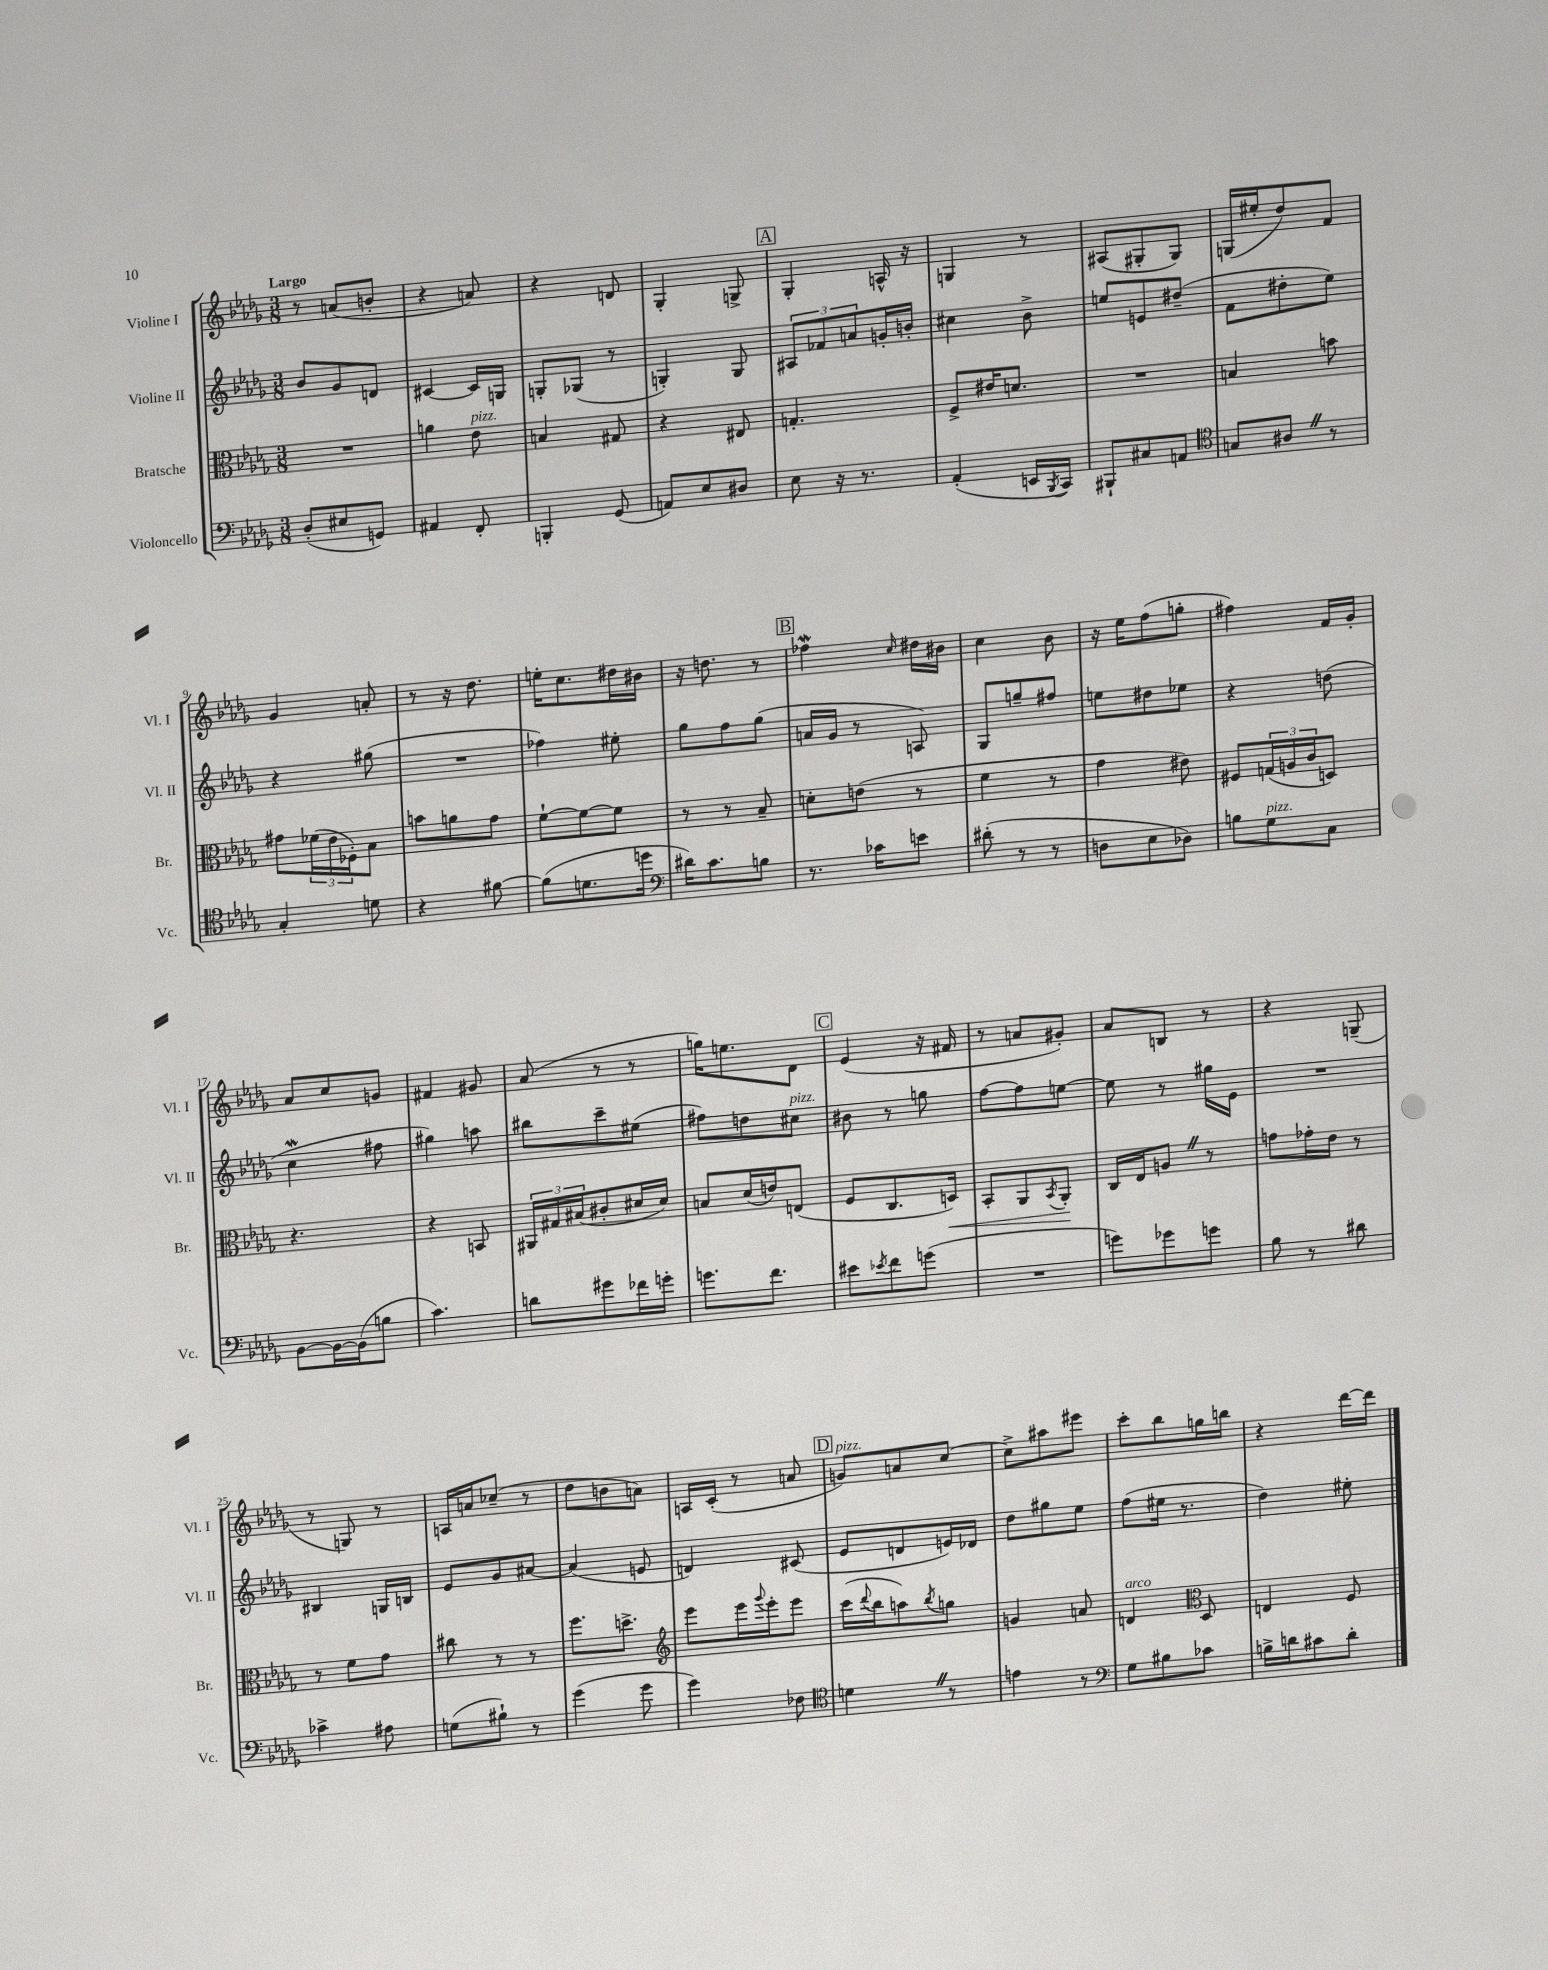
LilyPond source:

<<
\new StaffGroup <<
\new Staff = "s0" \with { instrumentName = "Violine I" shortInstrumentName = "Vl. I" } {
    \clef treble \key des \major \numericTimeSignature \time 3/8 \tempo "Largo"
    r8 a'8( b'8-. |
    r4 a'8) |
    r4 d'8 |
    ges4-. g8-> |
    \mark \markup { \box "A" } ges4-. a16-^ r16 |
    g4 r8 |
    ais8( gis8-. gis8) |
    g16( eis''16-. des''8) f'8 |
    ges'4 a'8-. |
    r8 r16 des''8. |
    e''16-. c''8. dis''16 bis'16 |
    r16 d''8. r8 |
    \mark \markup { \box "B" } fes''4\mordent \grace { c''16 } dis''16 bis'16 |
    c''4 bes'8 |
    r16 ees''16 f''8( g''8-. |
    fis''4) f'16 ges'16-. |
    aes'8 c''8 g'8 |
    fis'4 gis'8 |
    aes'8( r8 r8 |
    g''16) e''8. des'8 |
    \mark \markup { \box "C" } ees'4( r16 fis'16 |
    r8 a'8 gis'8-.) |
    aes'8 b8 r8 |
    r4 g8--( |
    r8 g8) r8 |
    a16 a'16 ces''8--( r8 |
    des''8 b'8 a'8) |
    a16 c'16-.( r8 a'8 |
    \mark \markup { \box "D" } g'8^\markup { \italic "pizz." }) a'8 c''8~ |
    c''8-> ais''8 eis'''8 |
    c'''8-. bes''8 g''16 b''16 |
    r4 des'''16~ des'''16 \bar "|." |
}
\new Staff = "s1" \with { instrumentName = "Violine II" shortInstrumentName = "Vl. II" } {
    \clef treble \key des \major \numericTimeSignature \time 3/8
    bes'8 ges'8 d'8 |
    cis'4~ cis'16 g16 |
    g8-. ges8( r8 |
    g4-.) g8 |
    \mark \markup { \box "A" } \tuplet 3/2 { ais8 fes'8 a'8 } g'16-. b'16-. |
    cis''4 bes'8-> |
    e''8 e'8 dis''8--( |
    f'8 dis''8-. ees''8) |
    r4 gis''8( |
    R4. |
    fes''4) eis''8-. |
    ges''8 f''8 ges''8( |
    \mark \markup { \box "B" } a'16 ges'16 r8 a8) |
    ges8 g''8-- fis''8 |
    e''8 dis''8 ees''8 |
    r4 d''8( |
    c''4\mordent fis''8 |
    gis''4) a''8 |
    bis''8 c'''8-- eis''8( |
    fis''8) d''8 cis''8^\markup { \italic "pizz." } |
    \mark \markup { \box "C" } bis'8 r8 g''8 |
    f''8~ f''8 e''8~ |
    e''8 r8 gis''16 ees'16 |
    R4. |
    bis4 g16 b16 |
    ees'8 ges'8 ais'8~ |
    ais'4( e'8 |
    d'4) cis'8( |
    \mark \markup { \box "D" } ees'8 d'8 e'16) des'16 |
    des''8 gis''8 ees''8 |
    f''8( eis''16 r8. |
    des''4) eis''8-. \bar "|." |
}
\new Staff = "s2" \with { instrumentName = "Bratsche" shortInstrumentName = "Br." } {
    \clef alto \key des \major \numericTimeSignature \time 3/8
    R4. |
    a'4 ees'8^\markup { \italic "pizz." } |
    b4 gis8 |
    r4 eis8 |
    \mark \markup { \box "A" } g4.-. |
    f8-> eis'16 d'8. |
    R4. |
    b4 b'8 |
    gis'8 \tuplet 3/2 { fes'16( ees'16 fes16-.) } bes8 |
    b'8 a'8 ges'8 |
    f'8~-! f'8~ f'8 |
    r8 r8 bes8-- |
    \mark \markup { \box "B" } d'8-. e'8( r8 |
    f'4 r8 |
    ges'4 eis'8) |
    fis8 \tuplet 3/2 { g16( a16 c'16 } d8) |
    r4. |
    r4 b,8 |
    \tuplet 3/2 { ais,16 gis16 bis16( } cis'8-. dis'16 dis'16) |
    b8 des'16( e'16) e8( |
    \mark \markup { \box "C" } f8 c8. d16\<) |
    bes,8-. aes,8 \acciaccatura { bes,8 } aes,8-.\! |
    c16 ees16 a8 \once \override BreathingSign.text = \markup { \musicglyph "scripts.caesura.straight" } \breathe r8 |
    g'8 ges'16-. ees'16 r8 |
    r8 f'8 ges'8 |
    cis''8 r8 r8 |
    f''8. d''8.-> |
    \clef treble ees'''8 ees'''16 \appoggiatura { ges'''8 } ees'''16-. ees'''8 |
    \mark \markup { \box "D" } c'''16( \appoggiatura { des'''8 } bes''16 a''8) \acciaccatura { bes''8 } g''8 |
    g'4 a'8 |
    d'4^\markup { \italic "arco" } \clef alto des8 |
    e4 f8 \bar "|." |
}
\new Staff = "s3" \with { instrumentName = "Violoncello" shortInstrumentName = "Vc." } {
    \clef bass \key des \major \numericTimeSignature \time 3/8
    des8-.( eis8 g,8) |
    ais,4 f,8-. |
    b,,4-. ges,8( |
    a,8) ees8 dis8 |
    \mark \markup { \box "A" } ees8 r16 r8. |
    aes,4-.( e,16 \acciaccatura { bes,,8 } c,16) |
    bis,,8-! cis8 a,8 |
    \clef tenor g8 ais8 \once \override BreathingSign.text = \markup { \musicglyph "scripts.caesura.straight" } \breathe r8 |
    ges4-. d'8 |
    r4 fis'8~ |
    fis'8( d'8. d''16 |
    \clef bass dis'16) c'8. b8 |
    \mark \markup { \box "B" } r8. ces'16 e'8 |
    dis'8-.( r8 r8 |
    d8 ees8 des8) |
    b8 ges8^\markup { \italic "pizz." } c8 |
    bes,8~ bes,16~ bes,16( b8 |
    c'4.) |
    d'8 gis'8 fes'16 g'16-. |
    g'8. f'8. |
    \mark \markup { \box "C" } eis'8 \acciaccatura { ees'8 } f'8 g'8( |
    R4. |
    g'8) ges'8 g'8 |
    bes8 r8 dis'8 |
    ces'4-> ais8 |
    g8( bis8-!) r8 |
    ges'4( ges'8 |
    ges'4) fes8 |
    \mark \markup { \box "D" } \clef tenor d'4 \once \override BreathingSign.text = \markup { \musicglyph "scripts.caesura.straight" } \breathe r8 |
    e'4 r8 |
    \clef bass ges8 bis8 ces'8 |
    b16-> d'16 cis'8 d'8-. \bar "|." |
}
>>
>>
